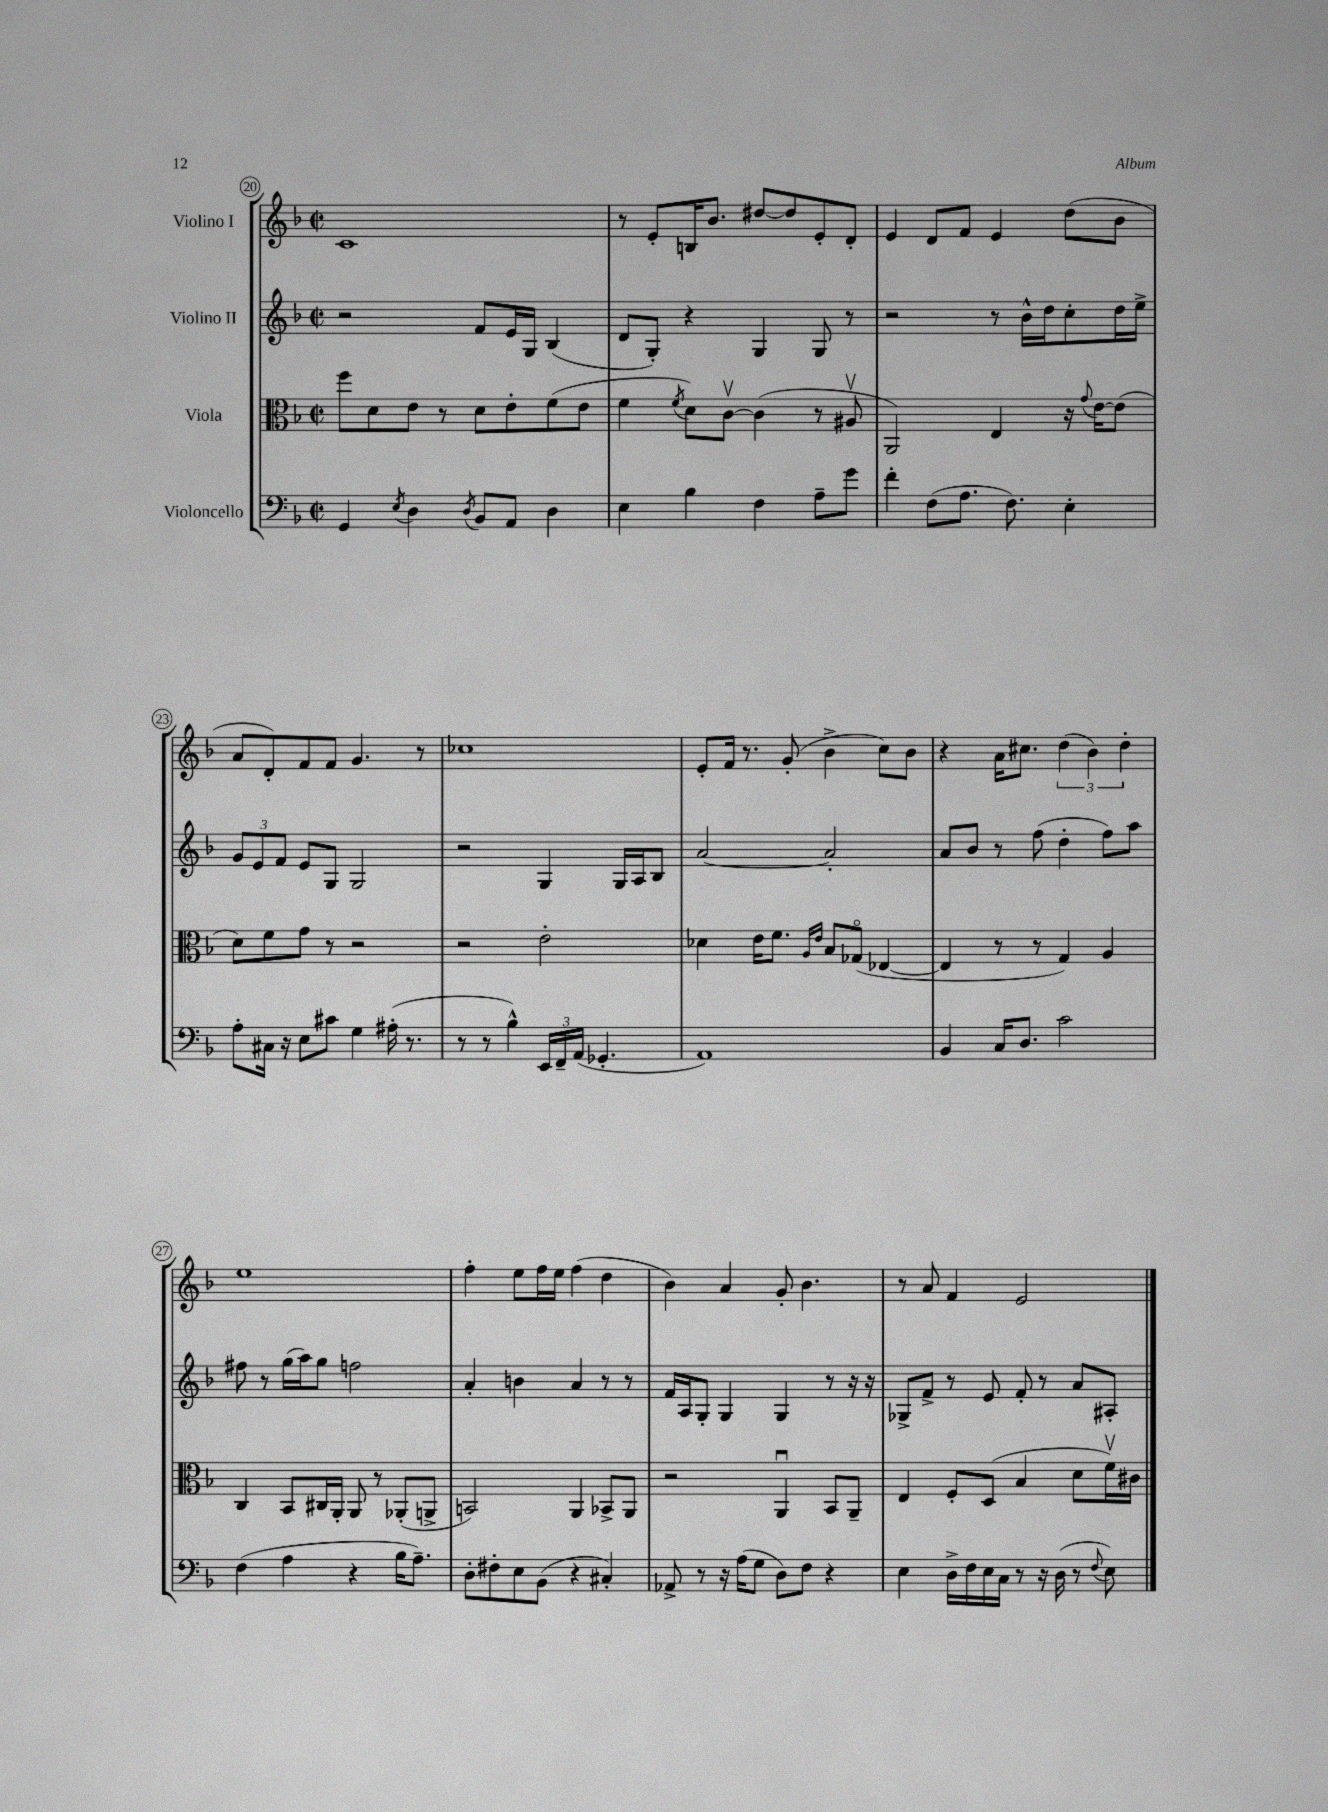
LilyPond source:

<<
\new StaffGroup <<
\new Staff = "s0" \with { instrumentName = "Violino I" } {
    \clef treble \key f \major \defaultTimeSignature \time 2/2
    \autoBeamOff c'1 |
    r8 e'8[-. b16 bes'8.] dis''8[~ dis''8 e'8-. d'8]-. |
    e'4 d'8[ f'8] e'4 d''8[( bes'8] |
    a'8[ d'8-.) f'8 f'8] g'4. r8 |
    ces''1 |
    e'8[-. f'16] r8. g'8-.( bes'4-> c''8[) bes'8] |
    r4 a'16[ cis''8.] \tuplet 3/2 { d''4( bes'4) d''4-. } |
    e''1 |
    f''4-. e''8[ f''16 e''16] f''4( d''4 |
    bes'4) a'4 g'8-. bes'4. |
    r8 a'8 f'4 e'2 \bar "|." |
}
\new Staff = "s1" \with { instrumentName = "Violino II" } {
    \clef treble \key f \major \defaultTimeSignature \time 2/2
    \autoBeamOff r2 f'8[ e'16 g16] bes4( |
    d'8[ g8]-.) r4 g4 g8 r8 |
    r2 r8 bes'16[-^ d''16 c''8-. d''16 e''16]-> |
    \tuplet 3/2 { g'8[ e'8 f'8] } e'8[ g8] g2 |
    r2 g4 g16[ a16 bes8] |
    a'2~ a'2-. |
    a'8[ bes'8] r8 f''8( d''4-. f''8[) a''8] |
    fis''8 r8 g''16[( a''16) g''8] f''2 |
    a'4-. b'4 a'4 r8 r8 |
    f'16[ a16 g8]-. g4 g4 r8 r16 r16 |
    ges8[-> f'8]-> r8 e'8 f'8-. r8 a'8[ ais8]-. \bar "|." |
}
\new Staff = "s2" \with { instrumentName = "Viola" } {
    \clef alto \key f \major \defaultTimeSignature \time 2/2
    \autoBeamOff f''8[ d'8 e'8] r8 d'8[ e'8-. f'8( e'8] |
    f'4 \acciaccatura { f'8 } d'8[) c'8]~\upbow c'4( r8 ais8\upbow |
    a,2) e4 r16 \appoggiatura { g'8 } e'16[~ e'8]( |
    d'8[) f'8 g'8] r8 r2 |
    r2 e'2-. |
    des'4 e'16[ f'8.] \grace { a16[ e'16] } bes8[ ges8]\flageolet( ees4~ |
    ees4 r8 r8 g4) a4 |
    c4 bes,8[ cis16 a,16]-. a,8 r8 aes,8[-.( a,8]-> |
    b,2) a,4 bes,8[-> a,8] |
    r2 a,4\downbow bes,8[ a,8]-- |
    e4 f8[-. d8]( bes4 d'8[ f'16\upbow) cis'16] \bar "|." |
}
\new Staff = "s3" \with { instrumentName = "Violoncello" } {
    \clef bass \key f \major \defaultTimeSignature \time 2/2
    \autoBeamOff g,4 \acciaccatura { e8 } d4 \acciaccatura { d8 } bes,8[ a,8] d4 |
    e4 bes4 f4 a8[-- g'8] |
    f'4-. f8[( a8.] f8.) e4-. |
    a8[-. cis16] r16 e8[ cis'8] g4 ais16-.( r8. |
    r8 r8 bes4-^) \tuplet 3/2 { e,16[ f,16-- a,16]( } ges,4.-. |
    a,1) |
    bes,4 c16[ d8.] c'2 |
    f4( a4 r4 bes16[ a8.]--) |
    d8[-. fis8-. e8 bes,8]( r4 cis4-.) |
    aes,8-> r8 r16 a16[( g8] d8[) f8] r4 |
    e4 d16[-> f16 e16 c16] r8 r16 d16( r8 \appoggiatura { f8 } e8) \bar "|." |
}
>>
>>
\layout { \context { \Score currentBarNumber = #20 \override BarNumber.stencil = #(make-stencil-circler 0.1 0.3 ly:text-interface::print) } }
